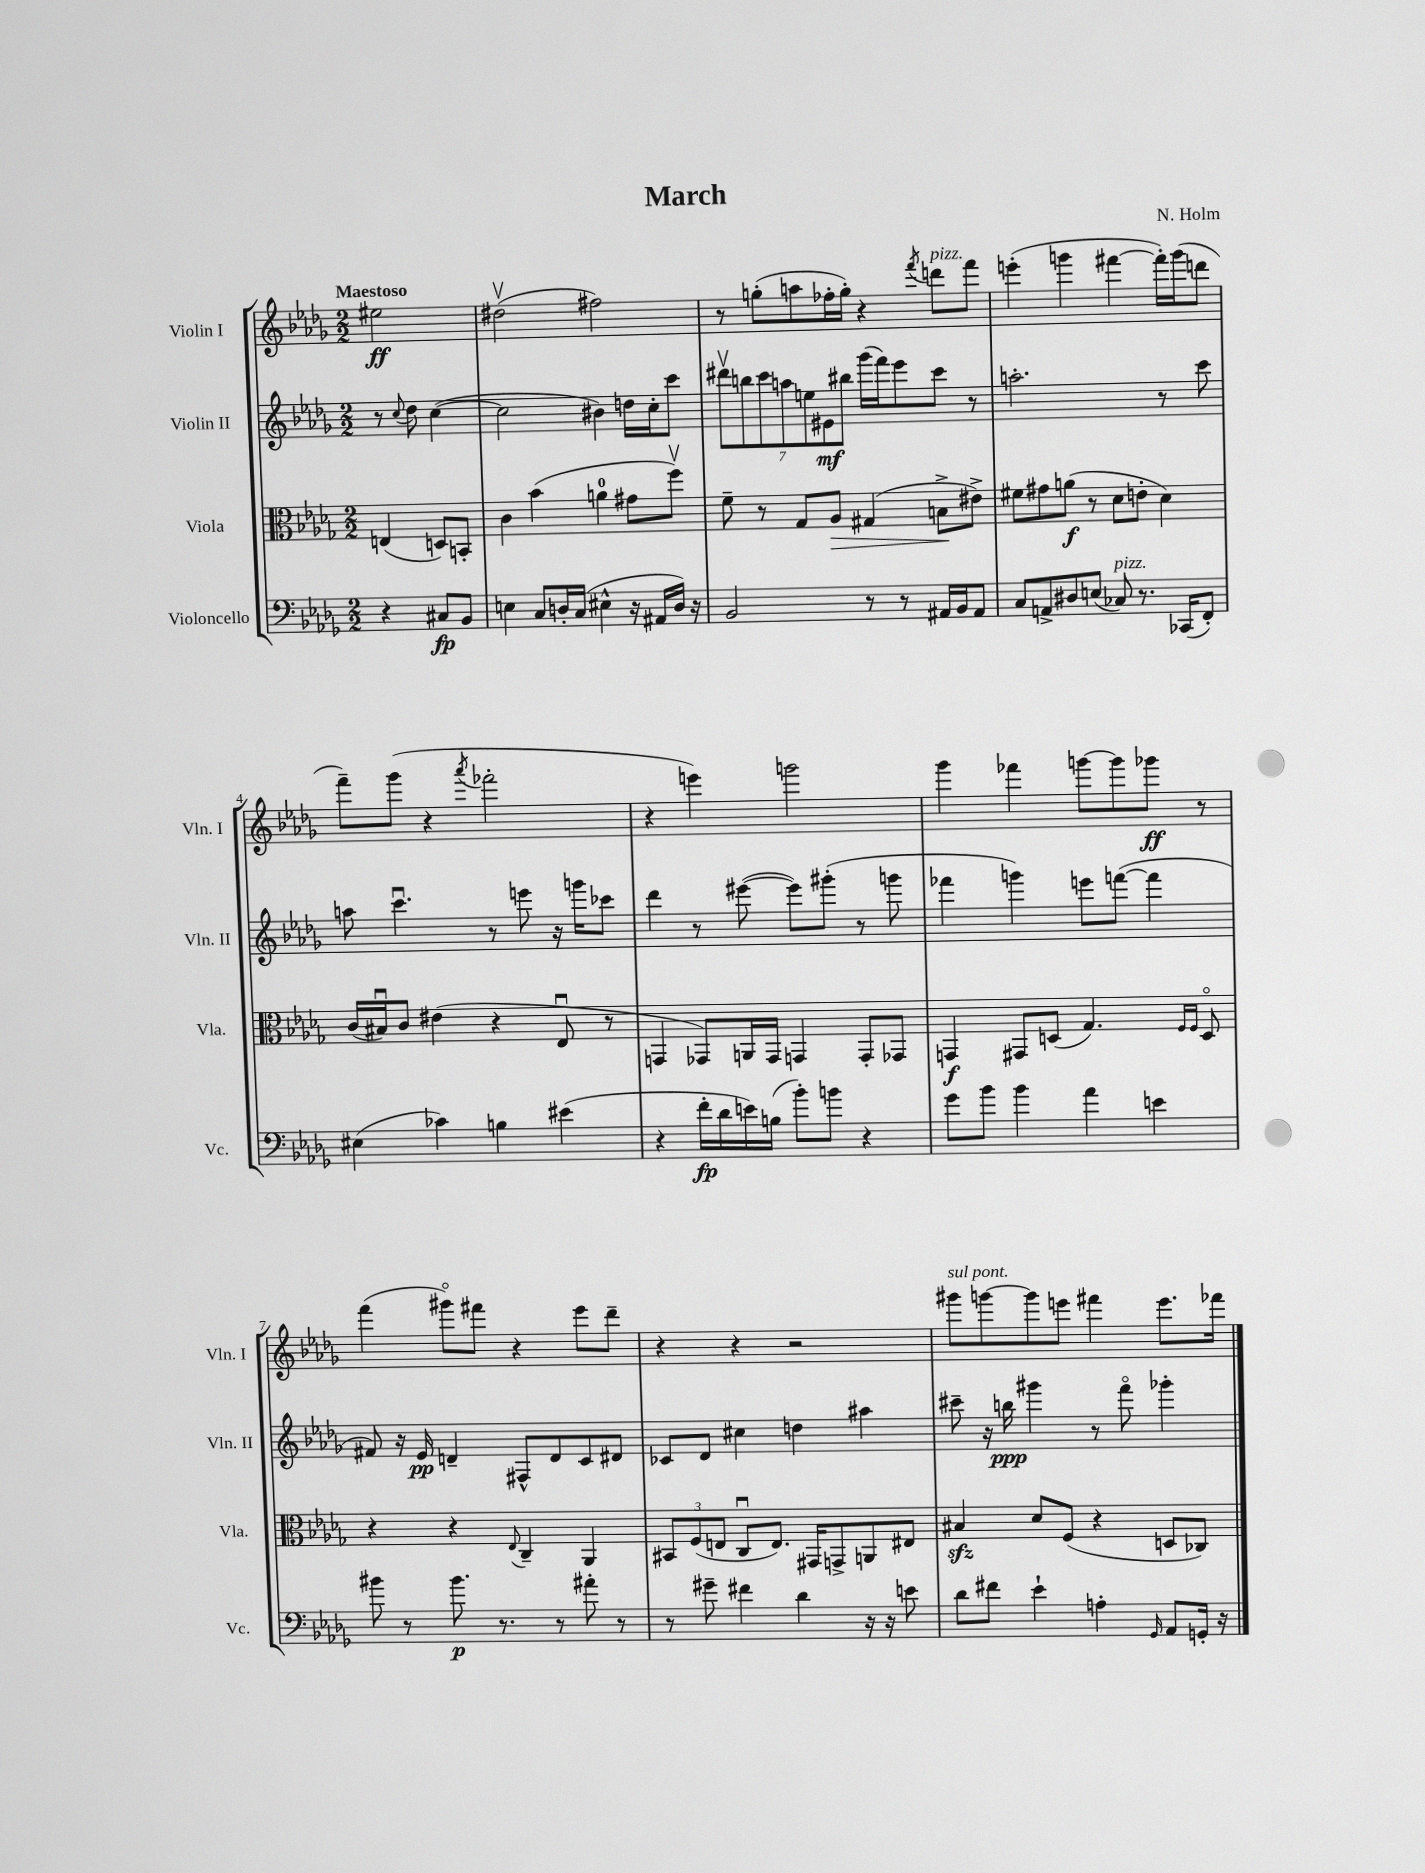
\header { title = "March" composer = "N. Holm" }
<<
\new StaffGroup <<
\new Staff = "s0" \with { instrumentName = "Violin I" shortInstrumentName = "Vln. I" } {
    \clef treble \key des \major \numericTimeSignature \time 2/2 \partial 2 \tempo "Maestoso"
    \autoBeamOff eis''2\ff |
    dis''2\upbow( fis''2) |
    r8 g''8[-.( a''8 fes''16-. g''16]-.) r4 \acciaccatura { f'''8 } d'''8[^\markup { \italic "pizz." } f'''8] |
    e'''4-.( g'''4 fis'''4~ fis'''16[-.) g'''16( d'''8] |
    f'''8[--) ges'''8]( r4 \acciaccatura { aes'''8 } fes'''2-. |
    r4 e'''4) g'''2 |
    ges'''4 fes'''4 g'''8[~ g'''8 ges'''8]\ff r8 |
    f'''4( gis'''8[\flageolet) fis'''8] r4 ees'''8[ des'''8]-- |
    r4 r4 r2 |
    gis'''8[^\markup { \italic "sul pont." } g'''8~ g'''8 e'''8] fis'''4 e'''8.[ fes'''16] \bar "|." |
}
\new Staff = "s1" \with { instrumentName = "Violin II" shortInstrumentName = "Vln. II" } {
    \clef treble \key des \major \numericTimeSignature \time 2/2 \partial 2
    \autoBeamOff r8 \appoggiatura { c''8 } des''8 c''4~( |
    c''2 bis'4) d''16[ c''16-. c'''8] |
    \tuplet 7/4 { dis'''8[\upbow b''8 c'''8 a''8 e''8 eis'8\mf bis''8] } ges'''16[( f'''16) ees'''8 c'''8] r8 |
    a''2.-. r8 c'''8 |
    a''8 c'''4.\downbow r8 e'''8 r16 g'''16[ ces'''8] |
    des'''4 r8 eis'''8~( eis'''8[) gis'''8]-.( r8 g'''8 |
    fes'''4 g'''4) e'''8[ f'''8]~( f'''4 |
    fis'8) r16 ees'16\pp d'4-- fis8[-^ d'8 c'8 dis'8] |
    ces'8[ des'8] cis''4 d''4 ais''4 |
    cis'''8-- r16 b''16\ppp gis'''4 r8 f'''8\flageolet ges'''4-. \bar "|." |
}
\new Staff = "s2" \with { instrumentName = "Viola" shortInstrumentName = "Vla." } {
    \clef alto \key des \major \numericTimeSignature \time 2/2 \partial 2
    \autoBeamOff e4( d8[) b,8]-. |
    c'4 bes'4( a'4-0 gis'8[ f''8]\upbow) |
    f'8-- r8 ges8[ aes8]\> gis4( b8[->\! eis'8]->) |
    fis'8[ gis'8 a'8]\f( r8 des'8[ e'8]-. des'4) |
    c'16[( bis16\downbow) c'8] eis'4( r4 ees8\downbow r8 |
    g,4 ges,8[) a,16 ges,16] g,4 g,8[-. ges,8] |
    g,4\f gis,8[ d8]( ges4.) \grace { f16[ f16] } d8\flageolet |
    r4 r4 \appoggiatura { ees8 } c4-- aes,4 |
    \tuplet 3/2 { bis,8[ f8( e8] } c8[\downbow e8.]) gis,16[ g,8-> a,8 eis8] |
    bis4\sfz des'8[ f8]( r4 d8[ ces8]) \bar "|." |
}
\new Staff = "s3" \with { instrumentName = "Violoncello" shortInstrumentName = "Vc." } {
    \clef bass \key des \major \numericTimeSignature \time 2/2 \partial 2
    \autoBeamOff r4 cis8[\fp bes,8] |
    e4 c8[ d16-. c16]( eis4-^ r16 ais,16[ d16]) r16 |
    bes,2 r8 r8 ais,16[ bes,16 ais,8] |
    c8[ a,8-> dis8 e8]( ces8^\markup { \italic "pizz." }) r8. ces,16[( f,8]-.) |
    eis4( ces'4) b4 eis'4( |
    r4 f'16[-.\fp des'16 e'16) b16]( bes'8[-.) b'8] r4 |
    ges'8[ bes'8] bes'4 aes'4 e'4 |
    bis'8 r8 bis'8.\p r8. r8 ais'8-. r8 |
    r8 gis'8-- fis'4 des'4 r16 r16 e'8 |
    des'8[ fis'8] ees'4-! a4-. \grace { ges,16 } aes,8[ g,16]-. r16 \bar "|." |
}
>>
>>
